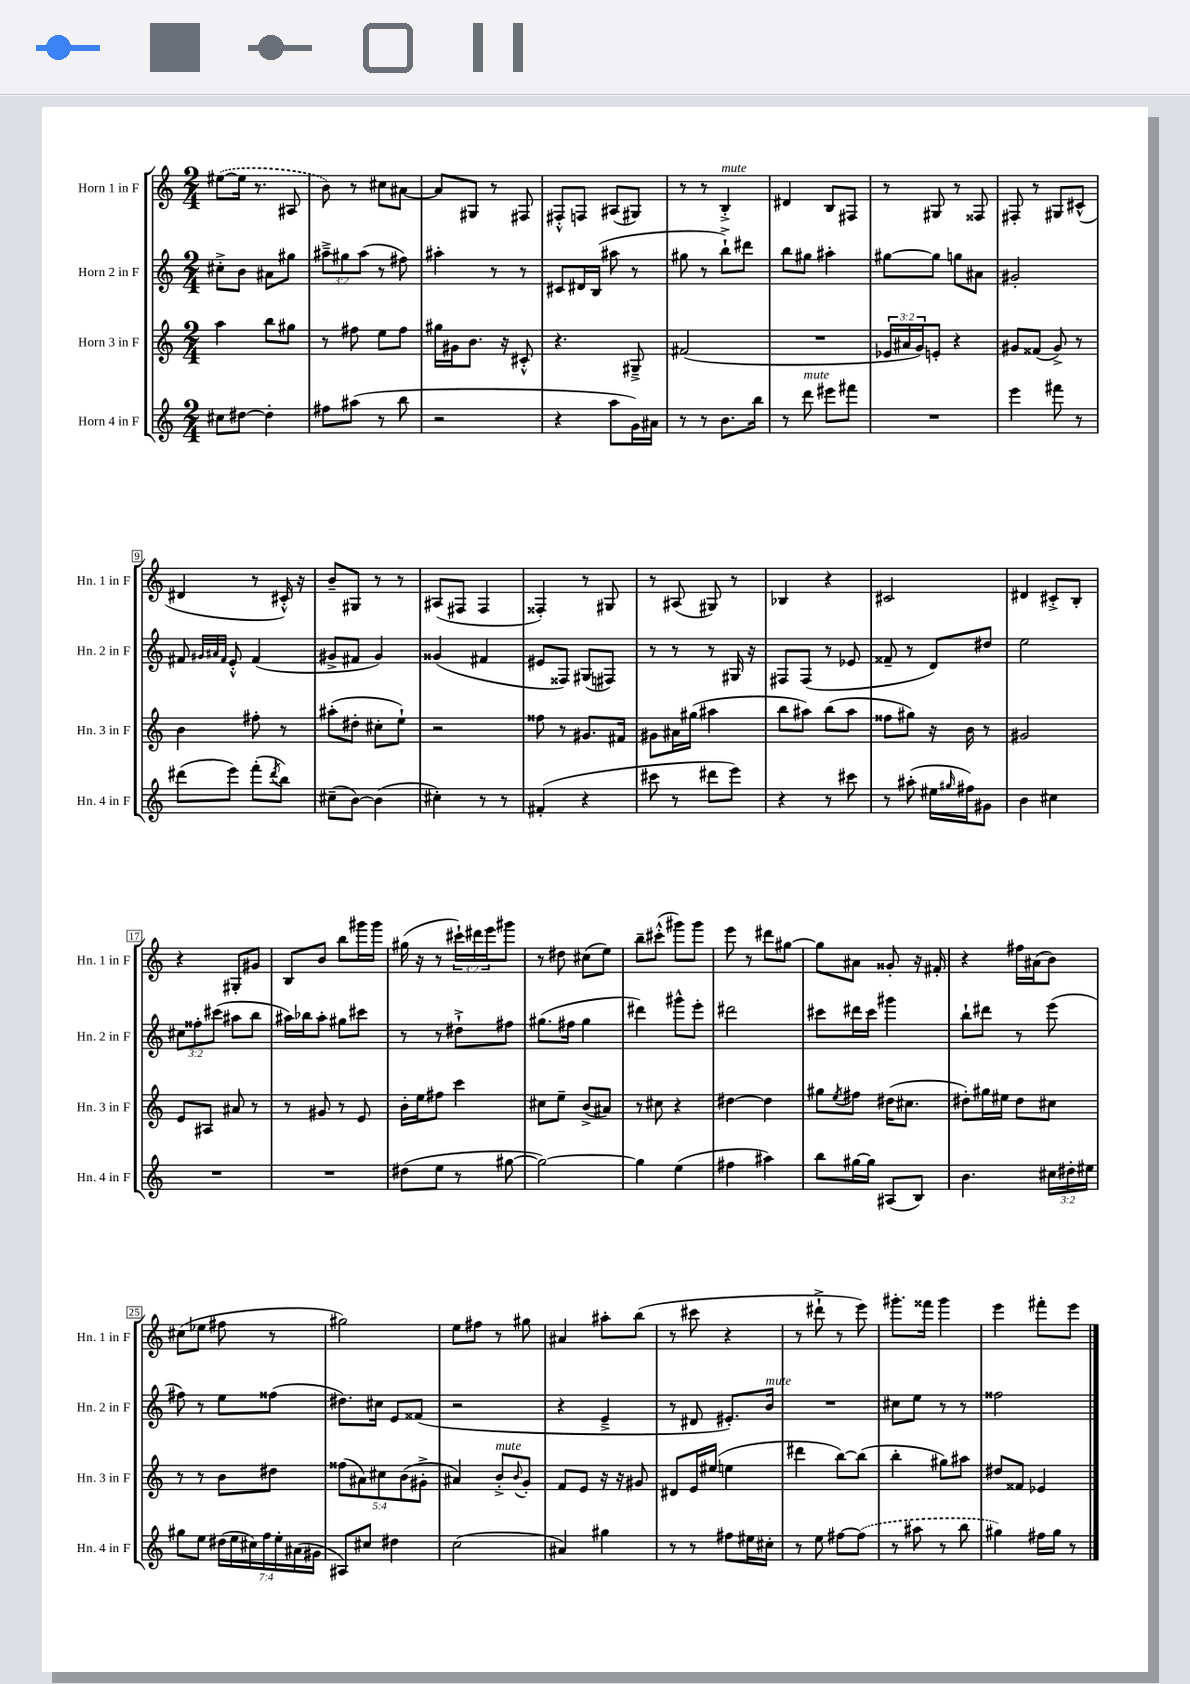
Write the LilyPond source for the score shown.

<<
\new StaffGroup <<
\new Staff = "s0" \with { instrumentName = "Horn 1 in F" shortInstrumentName = "Hn. 1 in F" } {
    \clef treble \key c \major \numericTimeSignature \time 2/4 \override Staff.TupletNumber.text = #tuplet-number::calc-fraction-text
    \once \slurDashed eis''8~( eis''16 r8. ais8 |
    b'8) r8 cis''8 ais'8~ |
    ais'8 gis8 r8 fis8 |
    fis8-.-^ f8 ais8( gis8) |
    r8 r8 b4-.->^\markup { \italic "mute" } |
    dis'4 b8 fis8 |
    r8 gis8 r8 fisis8 |
    fis8-. r8 gis8 cis'8-^( |
    dis'4 r8 cis'16-.-^) r16 |
    b'8-- gis8 r8 r8 |
    ais8( fis8 fis4 |
    fisis4-.) r8 gis8 |
    r8 ais8( gis8) r8 |
    bes4 r4 |
    cis'2 |
    dis'4 cis'8-.-> b8-. |
    r4 gis8-. gis'8 |
    b8 b'8 b''8 gis'''16 gis'''16 |
    gis''16( r16 r8 \tuplet 3/2 { cis'''16-!) dis'''16 e'''16 } gis'''8 |
    r8 dis''8 cis''8( e''8) |
    b''8-- cis'''8-.-^( gis'''8) gis'''8 |
    e'''8 r8 dis'''8 gis''8~ |
    gis''8 ais'8 gisis'8-. r16 fis'16-. |
    r4 fis''16 ais'16( b'8) |
    cis''8( ees''8 fis''8 r8 |
    gis''2) |
    e''8 fis''8 r8 gis''8 |
    ais'4 ais''8-. b''8( |
    r8 cis'''8 r4 |
    r8 dis'''8-!-> r8 e'''8) |
    gis'''8.-. fisis'''16 gis'''4 |
    e'''4 fis'''8-. e'''8 \bar "|." |
}
\new Staff = "s1" \with { instrumentName = "Horn 2 in F" shortInstrumentName = "Hn. 2 in F" } {
    \clef treble \key c \major \numericTimeSignature \time 2/4 \override Staff.TupletNumber.text = #tuplet-number::calc-fraction-text
    cis''8-.-> b'8 ais'8 gis''8 |
    \tuplet 3/2 { ais''8---> gis''8 ais''8( } r8 fis''8) |
    ais''4-. r8 r8 |
    cis'8 dis'16 b16( ais''8 r8 |
    gis''8 r8 b''8-!->) dis'''8 |
    b''8 gis''8 ais''4-. |
    gis''8~ gis''8 g''8 ais'8 |
    gis'2-. |
    fis'8 \grace { gis'32 ais'32 fis'32 } e'8-.-^ fis'4( |
    gis'8-> fis'8 gis'4) |
    gisis'4( fis'4 |
    eis'8 fisis8) gis8( fis8) |
    r8 r8 r8 gis16 r16 |
    fis8 fis8( r8 ees'8 |
    fisis'8-- r8 d'8) dis''8 |
    e''2 |
    \tuplet 3/2 { cis''8 fisis''8-. cis'''8( } ais''8 b''8 |
    ais''16) bes''16 ais''8-. gis''8 cis'''8 |
    r8 r8 dis''8-!-> fis''8 |
    gis''8.( fis''16 gis''4 |
    dis'''4) gis'''8-^ e'''8-. |
    dis'''2 |
    cis'''8 dis'''16 cis'''16 gis'''4 |
    b''8-! dis'''8 r8 e'''8( |
    fis''8) r8 e''8 fisis''8( |
    dis''8.) cis''16 e'8 fisis'8( |
    r2 |
    r4 e'4---> |
    r8 dis'8 eis'8.-.) b'16^\markup { \italic "mute" } |
    R2 |
    cis''8 e''8 r8 r8 |
    fisis''2 \bar "|." |
}
\new Staff = "s2" \with { instrumentName = "Horn 3 in F" shortInstrumentName = "Hn. 3 in F" } {
    \clef treble \key c \major \numericTimeSignature \time 2/4 \override Staff.TupletNumber.text = #tuplet-number::calc-fraction-text
    a''4 b''8 gis''8 |
    r8 fis''8 e''8 fis''8 |
    gis''16 gis'16 b'8. r16 cis'8-.-^ |
    r4. gis8---> |
    fis'2( |
    R2 |
    \tuplet 3/2 { ees'16 ais'16 g'16) } e'8-. r4 |
    gis'8 fisis'8( gis'8->) r8 |
    b'4 fis''8-. r8 |
    ais''8-.( dis''8-. cis''8-. e''8-!) |
    r2 |
    fisis''8 r8 gis'8. fis'16 |
    gis'8 ais'16 gis''16( ais''4 |
    b''8 ais''8) b''8( ais''8 |
    fisis''8 gis''8) r16 b'16 r8 |
    gis'2 |
    e'8 ais8 ais'8 r8 |
    r8 gis'8 r8 e'8 |
    b'16-. e''16 fis''8 c'''4 |
    cis''8 e''8-- b'8->( ais'8) |
    r8 cis''8 r4 |
    dis''4~ dis''4 |
    gis''8 \acciaccatura { e''8 } fis''8 dis''16( cis''8. |
    dis''8-.) gis''16 eis''16 dis''8 cis''8 |
    r8 r8 b'8 dis''8 |
    \tuplet 5/4 { fisis''8( ais'8) cis''8 b'8( gis'8-.-> } |
    ais'4) b'8-.->^\markup { \italic "mute" } \appoggiatura { b'8 } g'8-. |
    f'8 e'8 r16 r16 gis'8 |
    dis'8 e'16 eis''16( e''4 |
    dis'''4 b''8~) b''8( |
    b''4-. gis''8) ais''8 |
    dis''8 fisis'8 ees'4 \bar "|." |
}
\new Staff = "s3" \with { instrumentName = "Horn 4 in F" shortInstrumentName = "Hn. 4 in F" } {
    \clef treble \key c \major \numericTimeSignature \time 2/4 \override Staff.TupletNumber.text = #tuplet-number::calc-fraction-text
    cis''8 dis''8~ dis''4-. |
    fis''8 ais''8( r8 b''8 |
    r2 |
    r4 a''8 g'16) ais'16 |
    r8 r8 b'8. b''16 |
    r8 d'''8^\markup { \italic "mute" } eis'''8 fis'''8 |
    R2 |
    e'''4 fis'''8 r8 |
    dis'''8( e'''8) f'''8-.( \acciaccatura { dis'''8 } b''8) |
    cis''8--( b'8~) b'4( |
    cis''4-.) r8 r8 |
    fis'4-.( r4 |
    cis'''8 r8 dis'''8 e'''8) |
    r4 r8 cis'''8 |
    r8 ais''8-.( eis''16 \grace { gis''16 } fis''16) gis'8 |
    b'4 cis''4 |
    R2 |
    R2 |
    dis''8( e''8 r8 gis''8~ |
    gis''2~) |
    gis''4 e''4( |
    fis''4 ais''4) |
    b''8 gis''16~ gis''16 ais8( b8) |
    b'4. \tuplet 3/2 { cis''16 dis''16-. eis''16 } |
    gis''8 e''8 \tuplet 7/4 { dis''16( e''16 cis''16) f''16 e''16-. ais'16( gis'16 } |
    ais8) cis''8 dis''4 |
    c''2( |
    ais'4) gis''4 |
    r8 r8 fis''8 eis''16 cis''16-. |
    r8 e''8 fis''8~ \once \slurDashed fis''8( |
    r8 ais''8 r8 b''8 |
    gis''4) fis''16 gis''16 r8 \bar "|." |
}
>>
>>
\layout { \context { \Score \override BarNumber.stencil = #(make-stencil-boxer 0.1 0.3 ly:text-interface::print) } }
